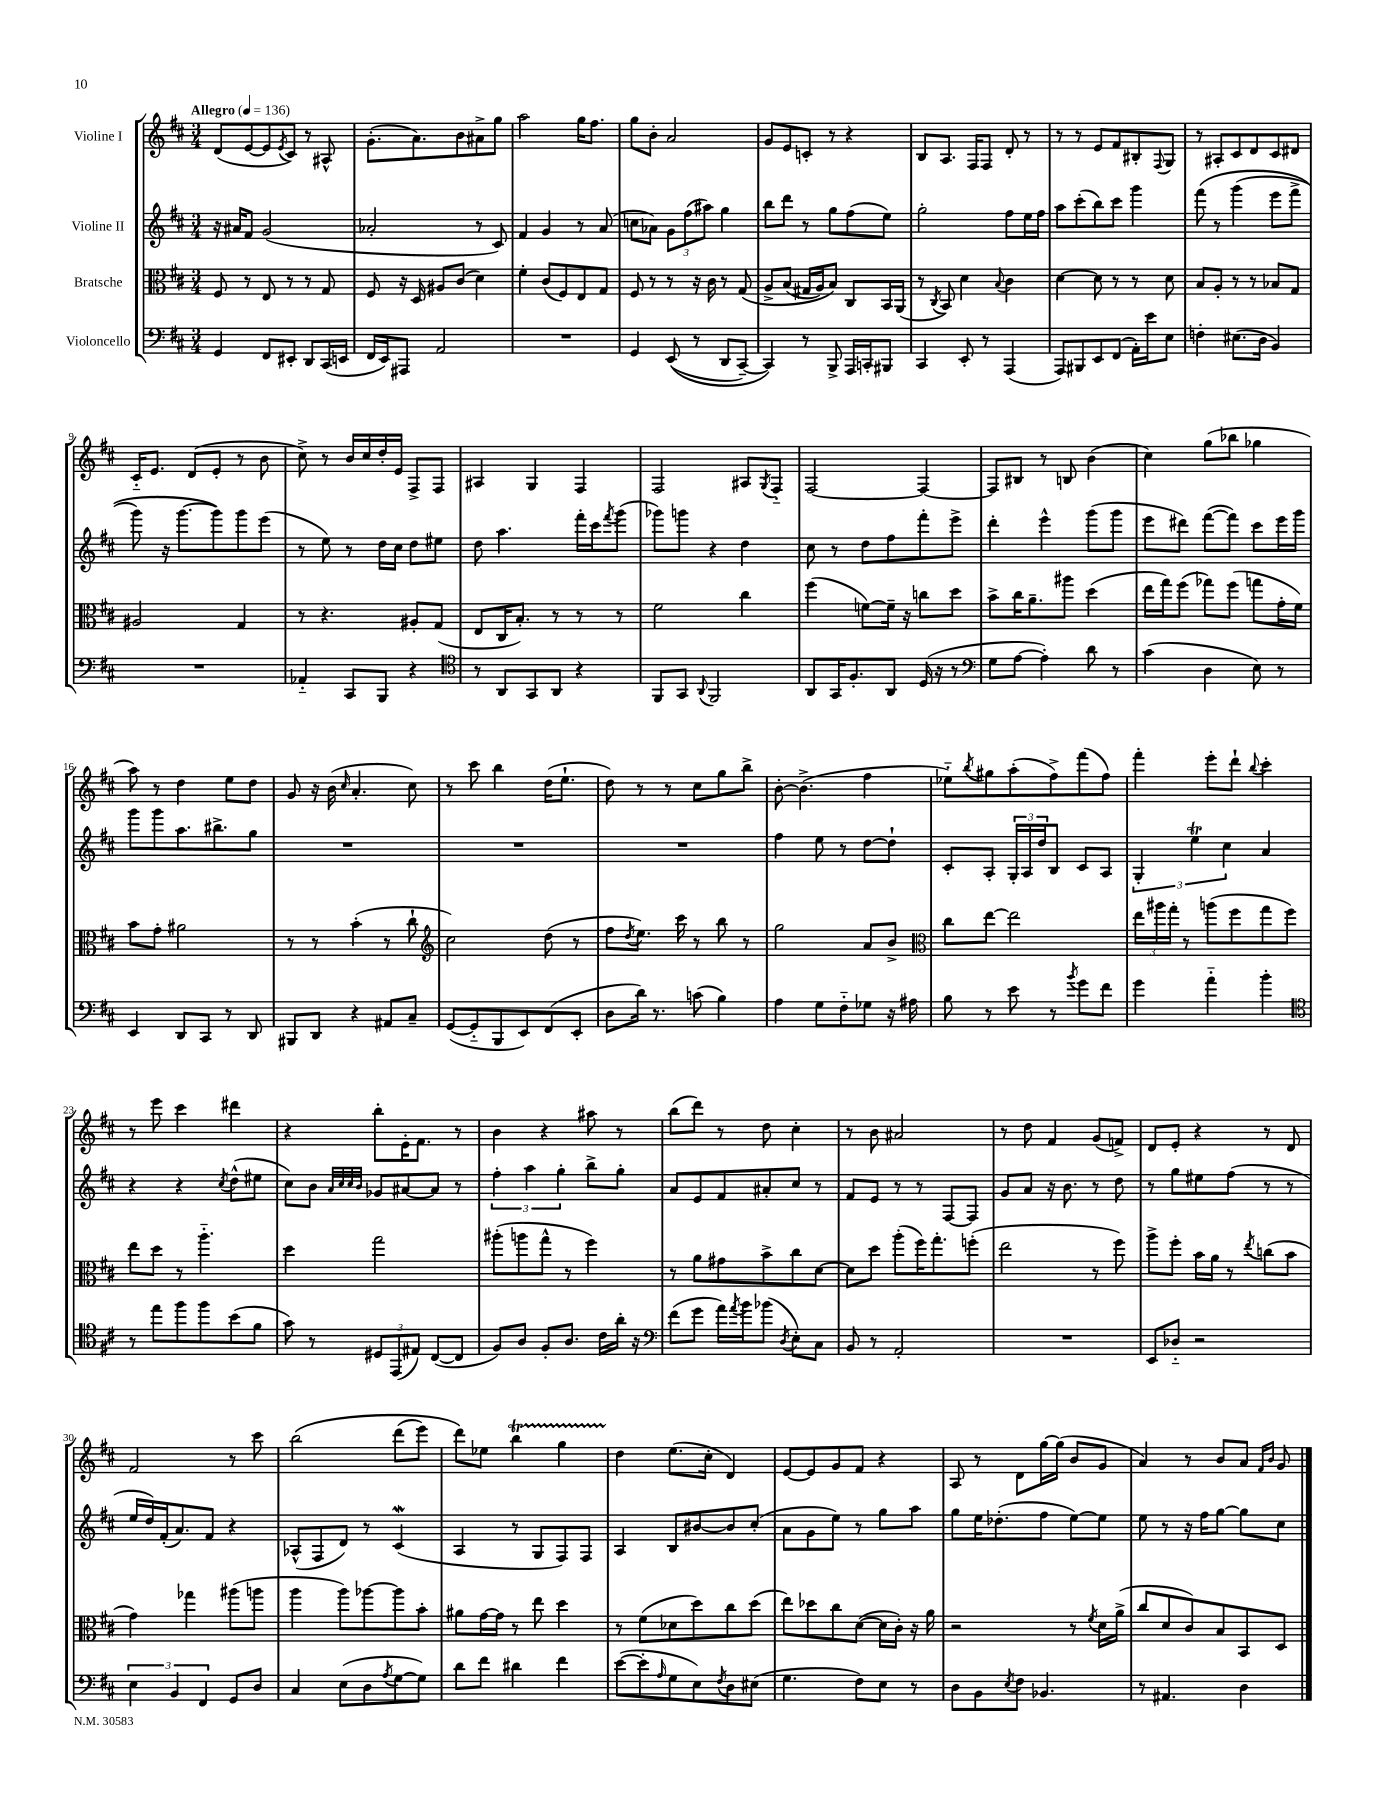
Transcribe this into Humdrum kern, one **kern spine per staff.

**kern	**kern	**kern	**kern
*staff4	*staff3	*staff2	*staff1
*clefF4	*clefC3	*clefG2	*clefG2
*k[f#c#]	*k[f#c#]	*k[f#c#]	*k[f#c#]
*M3/4	*M3/4	*M3/4	*M3/4
*MM136	*MM136	*MM136	*MM136
4GG	8F#	16r	(8d
.	.	16a#	.
.	8r	8f#	[8e
8FF#	8E	(2g	8e]
.	.	.	8qe
8EE#'	8r	.	8c#)
8DD	8r	.	8r
(16CC#	8G	.	8A#^^
16EE	.	.	.
=	=	=	=
16FF#	8F#	2a-'	(8.g'
16EE)	.	.	.
8AAA#	16r	.	.
.	16D	.	8.a)
2AA	8A#	.	.
.	(8c#	.	8b
.	4d)	8r	8a#^
.	.	8c#)	8gg
=	=	=	=
2.r	4f#'	4f#	2aa
.	(8c#	4g	.
.	8F#)	.	.
.	8E	8r	16gg
.	.	.	8.ff#
.	8G	(8a	.
=	=	=	=
4GG	8F#	8cc	8gg
.	8r	8a-)	8b'
&((8EE	8r	12g	2a
.	.	(12ff#	.
8r	16r	.	.
.	.	12aa#)	.
.	16c#	.	.
8DD	8r	4gg	.
[8CC#~)	&(8G	.	.
=	=	=	=
4CC#]&)	8A^	8bb	8g
.	(8B	8ddd	8e
8r	16G#	8r	8c'
.	16A)	.	.
8BBB^	8B&)	8gg	8r
16AAA	8C#	(8ff#	4r
16CC'	.	.	.
8BBB#	16BB	8ee)	.
.	(16AA	.	.
=	=	=	=
4CC#	8r	2gg'	8B
.	8qC#	.	.
.	8BB)	.	8.A
8EE'	4d	.	.
.	.	.	16F#
8r	.	.	8F#
.	8qqB	.	.
(4AAA	4c#	8ff#	8d'
.	.	16ee	8r
.	.	16ff#	.
=	=	=	=
8AAA)	[4d	8aa	8r
8BBB#	.	(8ccc#'	8r
8EE	8d]	8bb)	8e
(8FF#	8r	8ccc#	8f#
16AA')	8r	4ggg	8B#'
16e	.	.	.
.	.	.	8qqF#
8E	8d	.	8G
=	=	=	=
4F'	8B	&(8fff#	8r
.	8A'	8r	8A#'
(8.E#	8r	(4ggg	8c#
.	8r	.	8d
16D	.	.	.
4BB)	8B-	8eee	8c#
.	8G	8fff#^	8d#
=	=	=	=
2.r	2A#	8ggg)	16c#'~
.	.	.	8.e
.	.	16r	.
.	.	[8.ggg	.
.	.	.	(8d
.	.	8ggg]&)	8e'
.	4G	8ggg	8r
.	.	(8eee	8b
=	=	=	=
4AA-'~	8r	8r	8cc#^)
.	4.r	8ee)	8r
8CC#	.	8r	16b
.	.	.	16cc#
8BBB	.	16dd	16dd'
.	.	16cc#	16e
4r	8A#'	8dd	8F#^
.	(8G	8ee#	8F#
=	=	=	=
*clefC4	*	*	*
8r	8E	8dd	4A#
8AA	16C#	4.aa	.
.	8.B')	.	.
8GG	.	.	4G
8AA	8r	.	.
4r	8r	16fff#'	4F#
.	.	16ccc#	.
.	.	8qfff#	.
.	8r	(8ggg	.
=	=	=	=
8FF#	2f#	8ggg-)	2F#
8GG	.	8ggg	.
8qqAA	.	.	.
2FF#	.	4r	.
.	4cc#	4dd	8A#
.	.	.	8qG
.	.	.	8F#'~
=	=	=	=
8AA	(4ff#	8cc#	[2F#
16GG	.	8r	.
8.F#'	.	.	.
.	[8f)	8dd	.
8AA	16f~]	8ff#	.
.	16r	.	.
(16D	8cc	8fff#'	4F#_
16r	.	.	.
8r	8dd	8eee^	.
=	=	=	=
*clefF4	*	*	*
8G	8b^	4ddd'	8F#]
[8A	16cc#	.	8B#
.	8.a~	.	.
4A'])	.	4eee^^	8r
.	8aa#	.	8B
8d	(4dd	(8ggg	(4b
8r	.	8ggg	.
=	=	=	=
(4c#	16ee	8eee	4cc#)
.	16gg)	.	.
.	(8ff#	8ddd#)	.
4D	8gg-)	([8fff#	(8gg
.	(8ff#	8fff#])	8bb-
8E)	8gg	8ccc#	4gg-
8r	16g'	16eee	.
.	16f#)	16ggg	.
=	=	=	=
4EE	8b	8ggg	8aa)
.	8g'	8ggg	8r
8DD	2a#	8.aa	4dd
8CC#	.	.	.
.	.	8.bb#^	.
8r	.	.	8ee
8DD	.	8gg	8dd
=	=	=	=
8BBB#	8r	2.r	8g
8DD	8r	.	16r
.	.	.	(16b
.	.	.	16qqcc#
4r	(4b'	.	4.a'
8AA#	8r	.	.
8C#~	8cc#`	.	8cc#)
=	=	=	=
*	*clefG2	*	*
([8GG	2cc#)	2.r	8r
8GG'~]	.	.	8ccc#
8BBB	.	.	4bb
8EE)	.	.	.
(8FF#	(8dd	.	(16dd
.	.	.	8.ee`
8EE'	8r	.	.
=	=	=	=
8D	8ff#	2.r	8dd)
.	8qdd	.	.
16d)	8.ee)	.	8r
8.r	.	.	.
.	.	.	8r
.	16ccc#	.	.
(8c	8r	.	8cc#
4B)	8bb	.	8gg
.	8r	.	8bb^
=	=	=	=
4A	2gg	4ff#	[8b'
.	.	.	(4.b^]
8G	.	8ee	.
8F#'~	.	8r	.
8G-	8a	[8dd	4ff#
16r	8b^	8dd`]	.
16A#	.	.	.
=	=	=	=
*	*clefC3	*	*
8B	8cc#	8c#'	8ee-'~)
.	.	.	8qbb
8r	[8ee	8A'	8gg#
8e	2ee]	24G'	(8aa'
.	.	24A	.
.	.	24dd	.
8r	.	8B	8ff#^)
8qb	.	.	.
8g	.	8c#	(8fff#
8f#	.	8A	8ff#)
=	=	=	=
4g	24ee	6G'	4fff#'
.	24aa#	.	.
.	24gg'	.	.
.	8r	.	.
.	.	6ee	.
4a'~	(8aa	.	8eee'
.	.	6cc#	.
.	8ff#	.	8ddd`
.	.	.	8qqbb
4b'	8gg	4a	4ccc#'
.	8ff#)	.	.
=	=	=	=
*clefC4	*	*	*
8r	8ee	4r	8r
8ee	8dd	.	8eee
8ff#	8r	4r	4ccc#
8ff#	4.aa'~	.	.
.	.	8qcc#	.
(8b	.	(8dd^^	4ddd#
8f#	.	8ee#	.
=	=	=	=
8g)	4dd	8cc#)	4r
8r	.	8b	.
.	.	32qqa	.
.	.	32qqcc#	.
.	.	32qqcc#	.
.	.	32qqb	.
12D#	2gg	8g-	8bb'
(12EE	.	.	.
.	.	[8a#	16e'
12E#)	.	.	.
.	.	.	8.f#
([8C#	.	8a#]	.
8C#]	.	8r	8r
=	=	=	=
8F#)	(8aa#'	6ff#'	4b
8A	8aa	.	.
.	.	6aa	.
8F#'	8gg^^	.	4r
.	.	6gg'	.
8.A	8r	.	.
.	4ff#)	8bb^	8aa#
16c#	.	.	.
16a'	.	8gg'	8r
16r	.	.	.
=	=	=	=
*clefF4	*	*	*
(8f#	8r	8a	(8bb
8g	8a	8e	8ddd)
16a)	8g#	8f#	8r
8qa	.	.	.
16b	.	.	.
(8b-	8b^	8a#'	8dd
8qD	.	.	.
8E')	8cc#	8cc#	4cc#'
8C#	[8d	8r	.
=	=	=	=
8BB	8d]	8f#	8r
8r	8dd	8e	8b
2AA'	(8aa'	8r	2a#
.	16ff#)	8r	.
.	8.gg'	.	.
.	.	[8F#	.
.	(8ff'	8F#]	.
=	=	=	=
2.r	2ee	8g	8r
.	.	8a	8dd
.	.	16r	4f#
.	.	8.b	.
.	8r	8r	(8g
.	8ff#)	8dd	8f^)
=	=	=	=
8EE	8aa^	8r	8d
8D-'~	8ff#'	8gg	8e'
2r	16b	8ee#	4r
.	16a	.	.
.	8r	(8ff#	.
.	8qee	.	.
.	(8cc	8r	8r
.	8b	8r	8d
=	=	=	=
6E	4g)	16ee	2f#
.	.	16dd)	.
.	.	(16f#'	.
6BB	.	.	.
.	.	8.a)	.
.	4gg-	.	.
6FF#	.	.	.
.	.	8f#	.
8GG	(8aa#	4r	8r
8D	8aa	.	8ccc#
=	=	=	=
4C#	4aa	(8A-^^	&(2bb
.	.	8F#	.
(8E	8aa)	8d)	.
8D	[8aa-	8r	.
8qA	.	.	.
[8G	8aa-]	(4c#	(8ddd
8G])	8b'	.	8eee)
=	=	=	=
8d	8a#	4A	8ddd&)
8f#	[16g	.	8ee-
.	16g]	.	.
4d#	8r	8r	4bb
.	8ee	8G	.
4f#	4dd	8F#)	4gg
.	.	8F#	.
=	=	=	=
([8e	8r	4A	4dd
8e']	(8f#	.	.
16qqA	.	.	.
8G	8d-	8B	(8.ee
8E)	8dd)	[8b#	.
.	.	.	16cc#'
8qF#	.	.	.
8D	8cc#	8b#]	4d)
(8E#	(8dd	(8cc#'	.
=	=	=	=
4.G	8ee)	8a	[8e
.	8dd-	8g	8e]
.	8cc#	8ee)	8g
8F#)	([8d	8r	8f#
8E	16d]	8gg	4r
.	16c#')	.	.
8r	16r	8aa	.
.	16a	.	.
=	=	=	=
8D	2r	8gg	8A
8BB	.	16ee	8r
.	.	(8.dd-'	.
8qE	.	.	.
8F#	.	.	8d
4.BB-	.	8ff#	[16gg
.	.	.	(16gg]
.	8r	[8ee)	8b
.	8qf#	.	.
.	16d	8ee]	8g
.	(16a^	.	.
=	=	=	=
8r	8cc#	8ee	4a)
4.AA#	8d	8r	.
.	8c#)	16r	8r
.	.	16ff#	.
.	8B	[8gg	8b
4D	8BB	8gg]	8a
.	.	.	16qqf#
.	.	.	16qqb
.	8D	8cc#	8g
==	==	==	==
*-	*-	*-	*-
